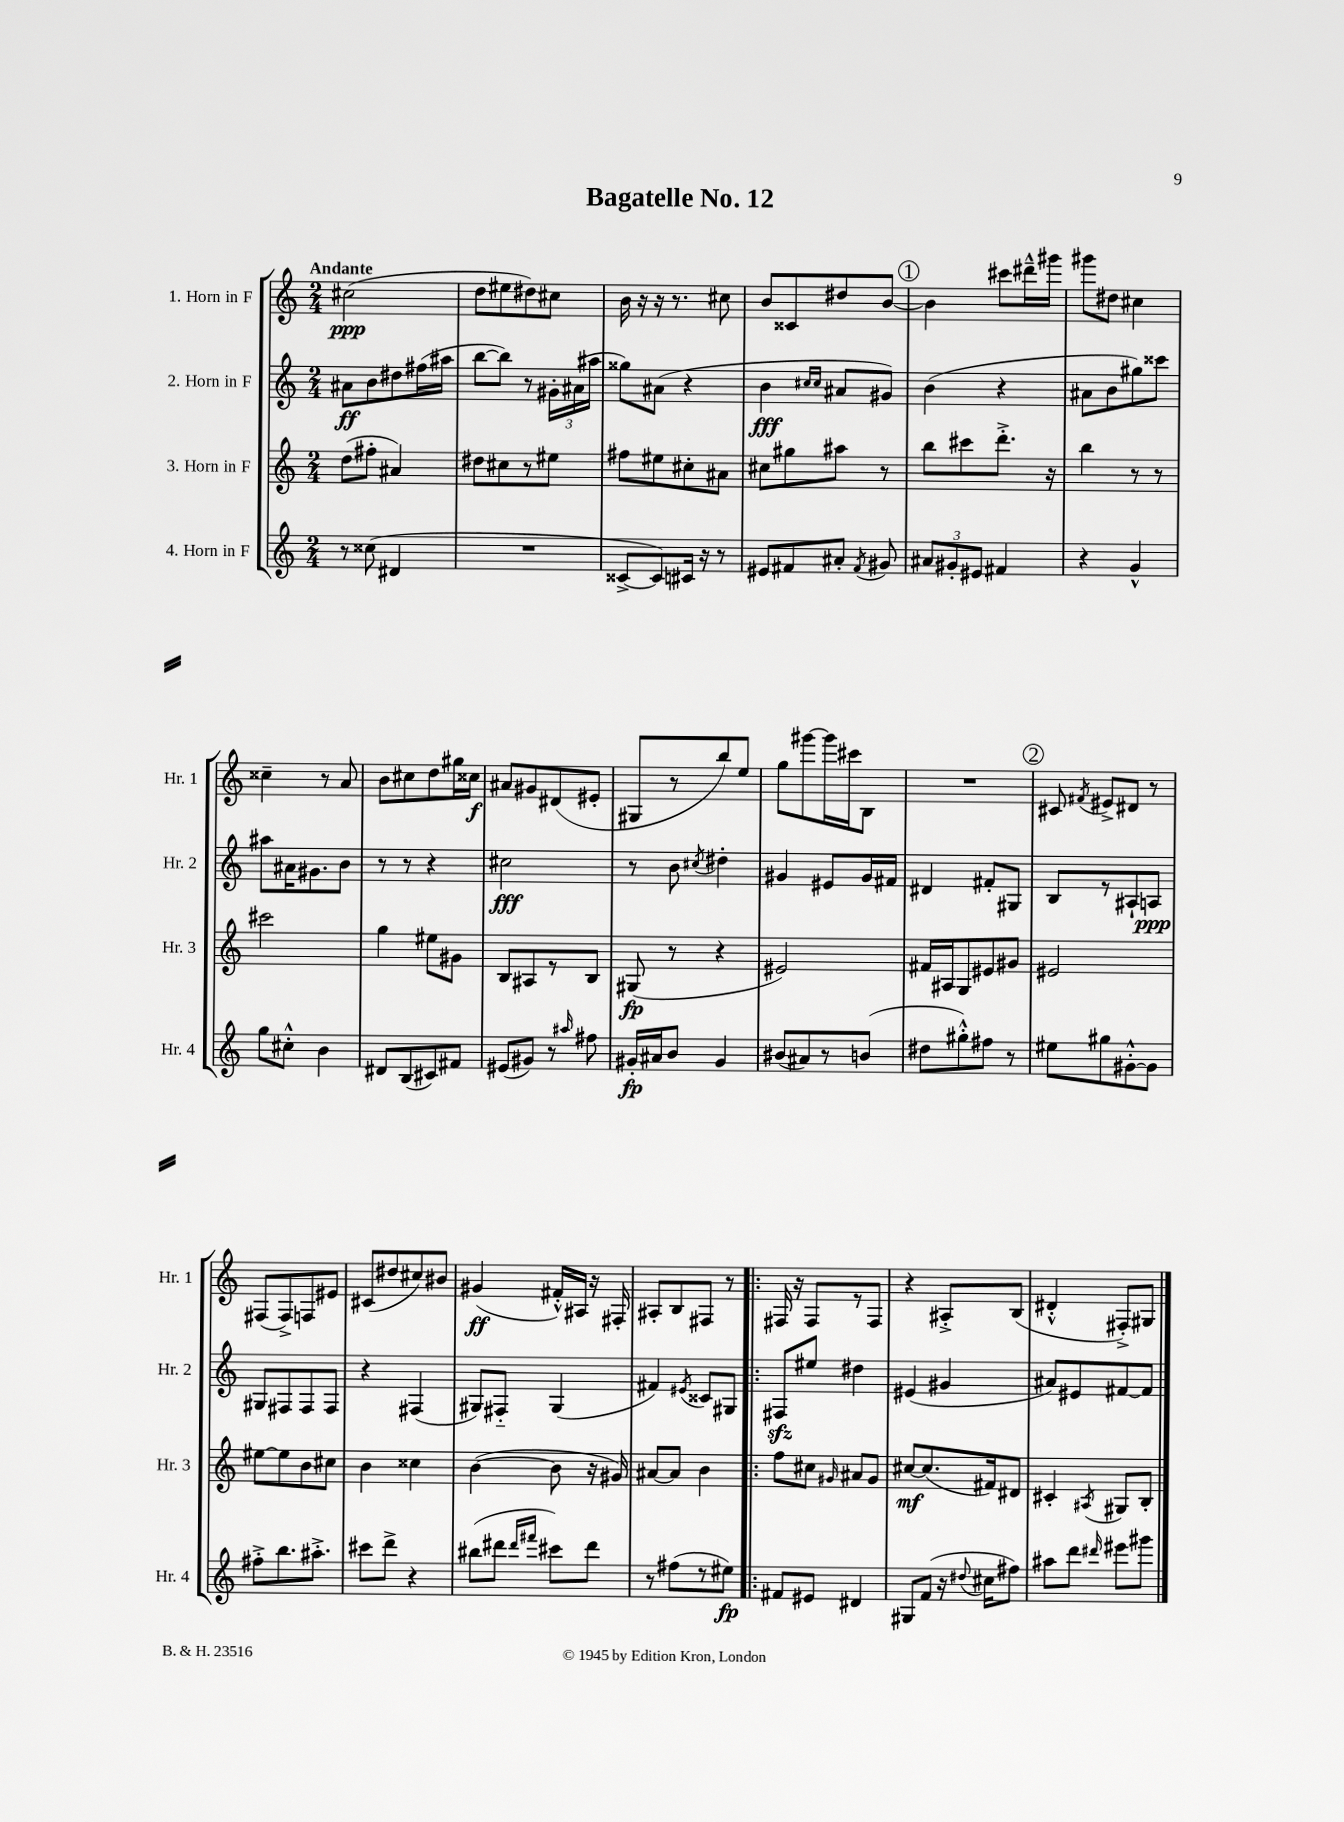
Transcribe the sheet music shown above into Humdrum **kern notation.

**kern	**kern	**kern	**kern
*staff4	*staff3	*staff2	*staff1
*clefG2	*clefG2	*clefG2	*clefG2
*k[]	*k[]	*k[]	*k[]
*M2/4	*M2/4	*M2/4	*M2/4
8r	(8dd	8a#	(2cc#
(8cc##	8ff#'	8b	.
4d#	4a#)	8dd#	.
.	.	(16ff#	.
.	.	16aa#	.
=	=	=	=
2r	8dd#	[8bb	8dd
.	8cc#	8bb])	8ee#
.	8r	8r	8dd#)
.	8ee#	24g#'	8cc#
.	.	(24a#	.
.	.	24aa#	.
=	=	=	=
[8c##^	8ff#	8gg##)	16b
.	.	.	16r
8c##])	8ee#	(8a#	16r
.	.	.	8.r
16c#	8cc#'	4r	.
16r	.	.	.
8r	8a#	.	8cc#
=	=	=	=
8e#	8cc#	4b	8b
8f#	8gg#	.	8c##
.	.	16qqcc#	.
.	.	16qqcc#	.
8a#'	8aa#	8a#	8dd#
8qf#	.	.	.
8g#	8r	8g#)	[8b
=	=	=	=
12a#	8bb	(4b	4b]
12g#'	.	.	.
.	8ccc#	.	.
12e#	.	.	.
4f#	8.ddd'^	4r	8ccc#
.	.	.	16ddd#~^^
.	16r	.	16ggg#
=	=	=	=
4r	4bb	8a#	8ggg#
.	.	8b	8dd#
4g^^	8r	8gg#)	4cc#
.	8r	8ccc##	.
=	=	=	=
8gg	2ccc#	8aa#	4cc##~
8cc#'^^	.	16a#	.
.	.	8.g#	.
4b	.	.	8r
.	.	8b	8a
=	=	=	=
8d#	4gg	8r	8b
(8B	.	8r	8cc#
8c#)	8ee#	4r	8dd
8f#	8g#	.	16gg#
.	.	.	16cc##
=	=	=	=
(8e#	8B	2cc#	8a#
8g#)	8A#	.	8g#
8r	8r	.	(8d#
16qqaa#	.	.	.
8ff#	8B	.	8e#'
=	=	=	=
16g#'	(8G#	8r	8G#
16a#	.	.	.
8b	8r	8b	8r
.	.	8qcc#	.
4g#	4r	4dd#'	8bb)
.	.	.	8ee
=	=	=	=
(8b#	2e#)	4g#	8gg
8a#)	.	.	[8ggg#
8r	.	8e#	16ggg#]
.	.	.	16ccc#
(8b	.	16g#	8B
.	.	16f#	.
=	=	=	=
8dd#	16f#	4d#	2r
.	16A#	.	.
8gg#'^^)	8G	.	.
8ff#	8e#	8f#'	.
8r	8g#	8G#	.
=	=	=	=
8ee#	2e#	8B	8c#
.	.	.	8qf#
8gg#	.	8r	8e#^
[8g#'^^	.	8A#`	8d#
8g#]	.	8A	8r
=	=	=	=
8ff#'^	[8ee#	8G#	(8F#
8.bb	8ee#]	8F#	8F#^)
.	8b	8F#	8F
8.aa#'^	.	.	.
.	8cc#	8F#	8e#
=	=	=	=
8ccc#	4b	4r	(8c#
8ddd^	.	.	8dd#
4r	4cc##	(4F#	8cc#)
.	.	.	8b#
=	=	=	=
(8bb#	([4b	8G#)	(4g#
8ddd#	.	8F#'~	.
16qqddd#	.	.	.
16qqfff#	.	.	.
8ccc#)	8b]	(4G#	16f#'^^)
.	.	.	16A#
8ddd#	16r	.	16r
.	16g#)	.	16F#'
=	=	=	=
8r	[8a#	4f#)	8A#'
(8ff#	8a#]	.	8B
.	.	8qe#	.
8r	4b	8c##	8F#
8ee#)	.	8G#	8r
=!|:	=!|:	=!|:	=!|:
8f#	8ff	8F#	16F#
.	.	.	16r
8e#	8cc#	8ee#	8F#
.	16qqg#	.	.
4d#	8a#	4dd#	8r
.	8g#	.	8F#
=	=	=	=
8G#	[8cc#	(4e#	4r
(8f	(8.cc#]	.	.
16r	.	4g#	8A#'^
8qqdd#	.	.	.
16cc#	16f#)	.	.
8ff#)	8d#	.	(8B
=	=	=	=
8aa#	4c#'	8a#)	4d#'^^
8ddd	.	8e#	.
16qqddd#	8qA#	.	.
8eee#	8G#	[8f#	8F#'^)
8ggg#	8B'	8f#]	8G#
==	==	==	==
*-	*-	*-	*-
